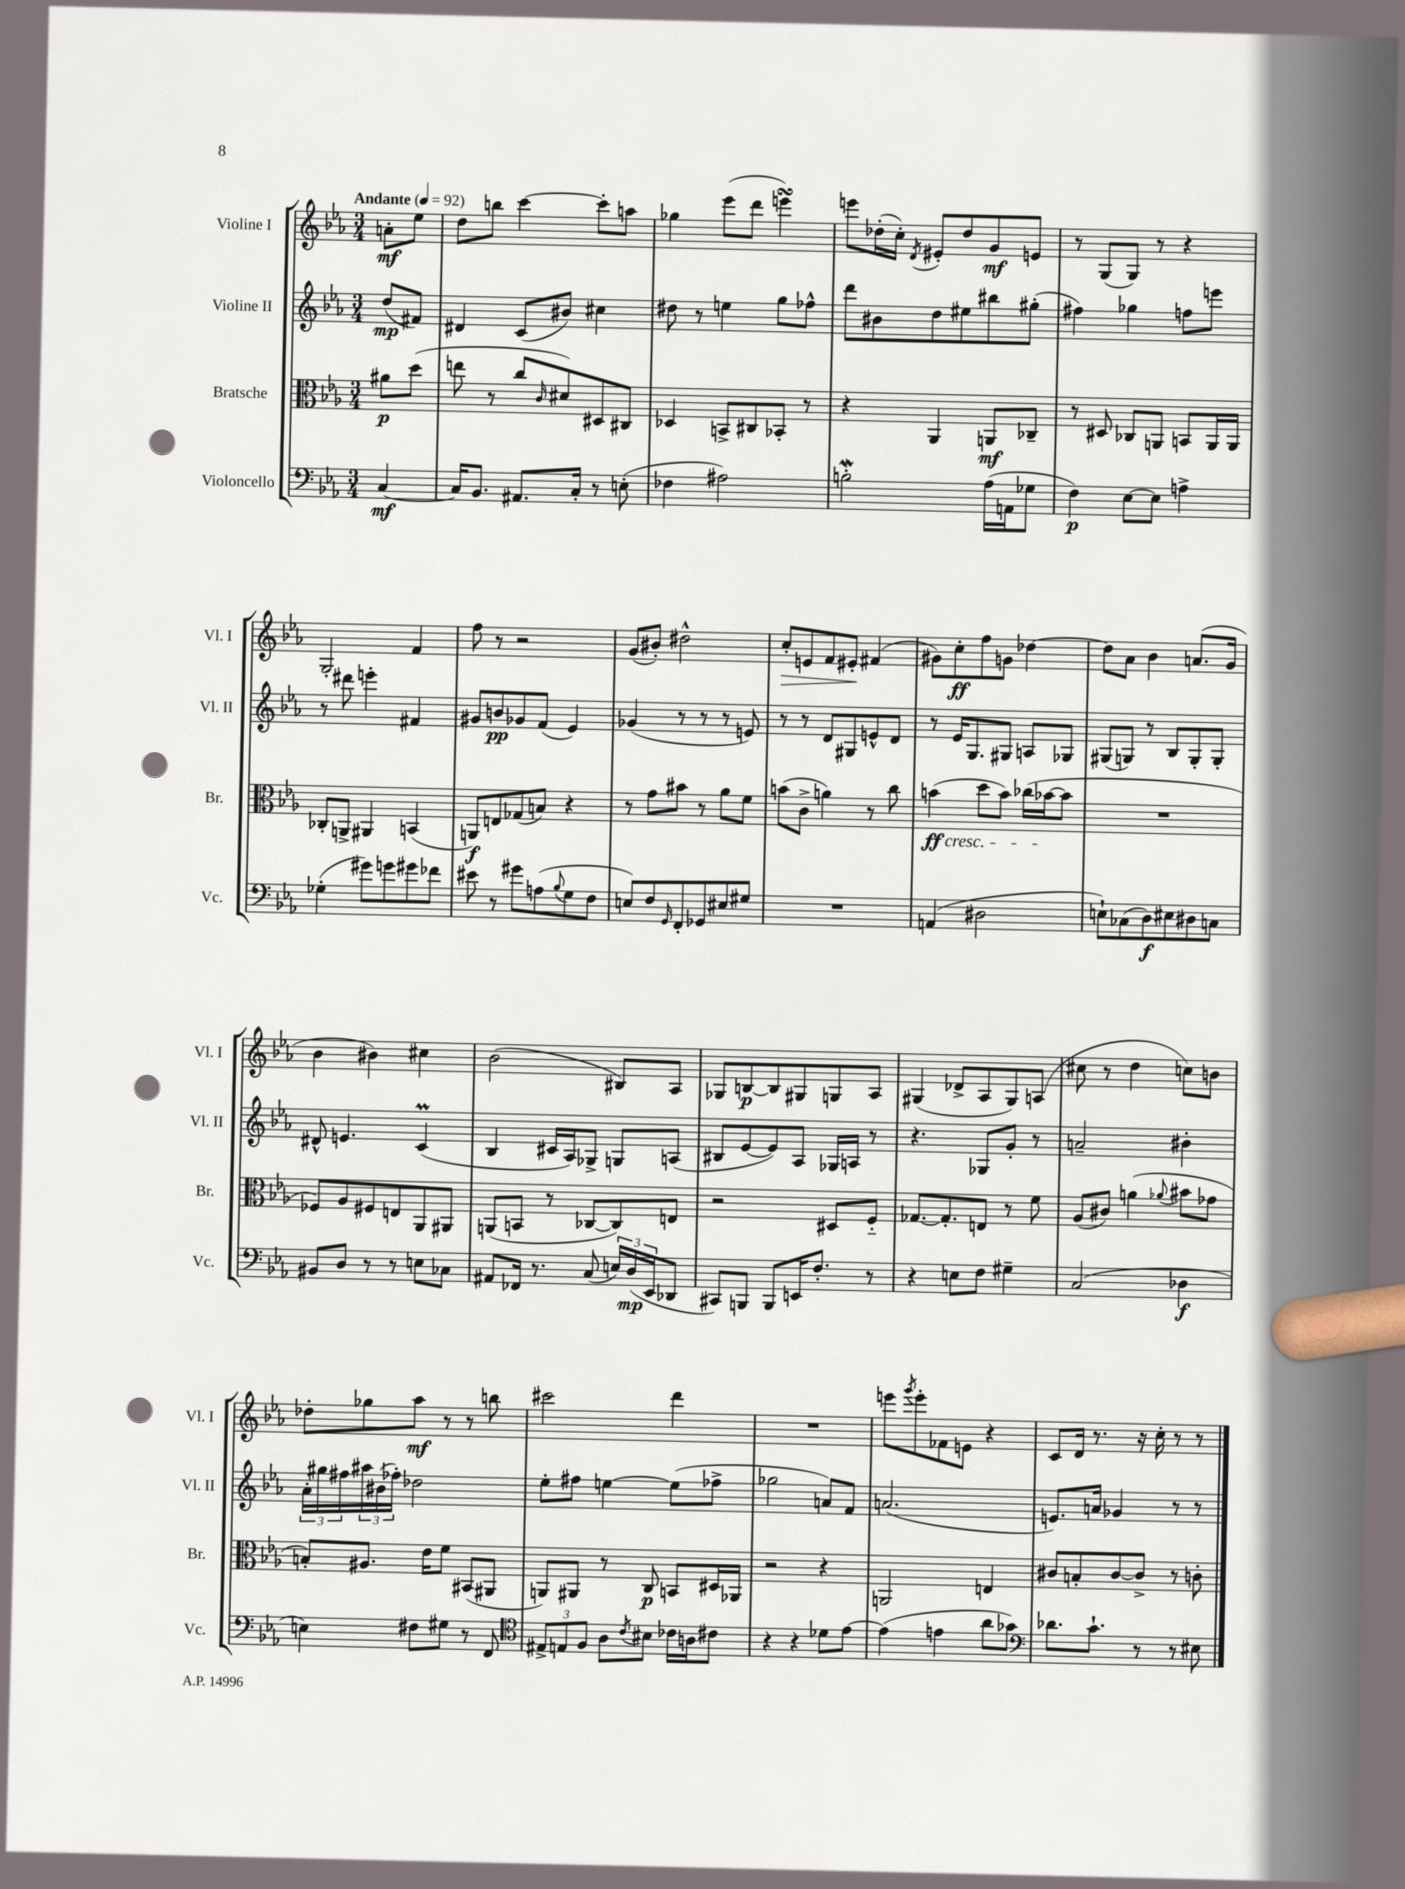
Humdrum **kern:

**kern	**kern	**kern	**kern
*staff4	*staff3	*staff2	*staff1
*clefF4	*clefC3	*clefG2	*clefG2
*k[b-e-a-]	*k[b-e-a-]	*k[b-e-a-]	*k[b-e-a-]
*M3/4	*M3/4	*M3/4	*M3/4
*MM92	*MM92	*MM92	*MM92
[4C	8a#	(8dd	8a'
.	(8dd	8f#)	8ee-
=	=	=	=
16C]	8ee	4d#	8dd
8.BB-	.	.	.
.	8r	.	8bb
8.AA#	8cc	(8c	[4ccc
.	16qqc	.	.
.	8d#)	8b#)	.
16C'	.	.	.
8r	8D#	4cc#	8ccc']
(8E'	8C#	.	8aa
=	=	=	=
4F-	4D-	8dd#	4gg-
.	.	8r	.
2A#)	8BB^	4ee	(8eee-
.	8C#	.	8ddd
.	8BB-'	8gg	4eee)
.	8r	8ff-^^	.
=	=	=	=
2B'	4r	8ddd	8eee
.	.	8b#	(16dd-'
.	.	.	16cc')
.	.	.	8qd
.	4AA-	8dd	8e#'
.	.	8ee#	8dd-
(16A-	8AA	8bb#	8g
16AA	.	.	.
8G-	8C-~	(8gg#'	8e
=	=	=	=
4F)	8r	4ff#)	8r
.	8D#	.	(8G
[8E-	8C-	4gg-	8G)
8E-]	8AA	.	8r
4A^	8BB	8ff	4r
.	16AA	8eee	.
.	16AA	.	.
=	=	=	=
(4G-'	8C-'	8r	2G'
.	8AA^	8ddd#	.
8g#)	4AA#	4eee'	.
8g	.	.	.
8g#	(4BB	4f#	4f
8f-	.	.	.
=	=	=	=
8e#	8AA)	8g#	8ff
8r	8E	8b	8r
8g#	(8G-	8g-	2r
(8A	8B)	(8f	.
8qqB-	.	.	.
8G	4r	4e-)	.
8F	.	.	.
=	=	=	=
8E)	8r	(4g-	(8g
8F	8g	.	8b#')
16qqGG	.	.	.
8FF'	8b#	8r	2dd#^^
8GG-	8r	8r	.
8E#	8a-	8r	.
8G#	8f	8e)	.
=	=	=	=
2.r	(8b	8r	8cc'
.	8c^	8r	8e
.	4a)	8d	8f
.	.	8G#	8e#'
.	8r	8e^^	(4f#
.	8cc	8d	.
=	=	=	=
(4AA	(4b	8r	8g#)
.	.	16e-	8cc'
.	.	8.G	.
2D#	8dd	.	8ff
.	8b)	8G#	8g
.	(16cc-	8A	[4dd-
.	[16b-	.	.
.	8b-]	8G-	.
=	=	=	=
8E`)	2.r	(8G#	8dd-]
(8C-	.	8G)	8a-
8D)	.	8r	4b-
8E#	.	8B-	.
8D#	.	8G'	(8.a
8C	.	8G'	.
.	.	.	16g
=	=	=	=
8BB#	8F-)	8d#^^	4b-
8D	8A-	4.e	.
8r	8F#	.	4b#)
8r	8E	.	.
8E	8AA-	(4c	4cc#
8C-	8AA#	.	.
=	=	=	=
8AA#	(8AA	4B-	(2b-
16FF-	8BB	.	.
8.r	.	.	.
.	8r	16c#	.
.	.	16A-)	.
(8C	[8C-	8G-^	.
24E)	8C-])	8G	8B#)
(24D	.	.	.
24EE-	.	.	.
8DD-	8E	(8A	8A-
=	=	=	=
8CC#)	2r	8B#	8G-
8BBB	.	[8e-	[8B
8BBB	.	8e-])	8B]
16EE	.	8A-	8G#
8.F'	.	.	.
.	8D#	16G-	8G
.	.	16A	.
8r	8F'~	8r	8A-
=	=	=	=
4r	[8.G-	4.r	(4G#
.	8.G-']	.	.
8E	.	.	8d-^
8F	8E	8G-	8A-
4G#~	8r	8g'	8G#)
.	8f	8r	(8A
=	=	=	=
(2C	(8A-	2a~	8cc#
.	8c#)	.	8r
.	(4a	.	4dd
.	8qqa-	.	.
4D-	8b#	4b#'	8cc)
.	8g-	.	8b
=	=	=	=
4E)	8B')	24a-'	8dd-'
.	.	24gg#	.
.	.	24ff#	.
.	8.A#	24aa#	8gg-
.	.	(24b#	.
.	.	24ff-')	.
8F#	.	2dd-	8aa-
.	16e-	.	.
8G#	8f	.	8r
8r	(8BB#	.	8r
8FF	8AA#	.	8bb
=	=	=	=
*clefC4	*	*	*
12E#^	8AA)	8ee-'	2ccc#
12E	.	.	.
.	8AA#	8ff#	.
12F	.	.	.
8A-	8r	[4ee	.
8qc	.	.	.
8B#	8C	.	.
16c-	8BB	(8ee]	4ddd
16A	.	.	.
8c#	16D#	8ff-^	.
.	16AA-	.	.
=	=	=	=
4r	2r	2gg-	2.r
4r	.	.	.
8d-	4r	8a)	.
[8e-	.	8f	.
=	=	=	=
(4e-]	2AA	(2.a	8eee
.	.	.	8qggg
.	.	.	8eee'
4e	.	.	8f-
.	.	.	8e
8a-	4E	.	4r
8g-)	.	.	.
=	=	=	=
*clefF4	*	*	*
8.d-	8c#	8.e)	8c
.	8B'	.	16d
8.c`	.	16a	8.r
.	[8c#	4g-	.
8r	8c#^]	.	16r
.	.	.	16cc'
8r	8r	8r	8r
8E#	8c'	8r	8r
==	==	==	==
*-	*-	*-	*-
